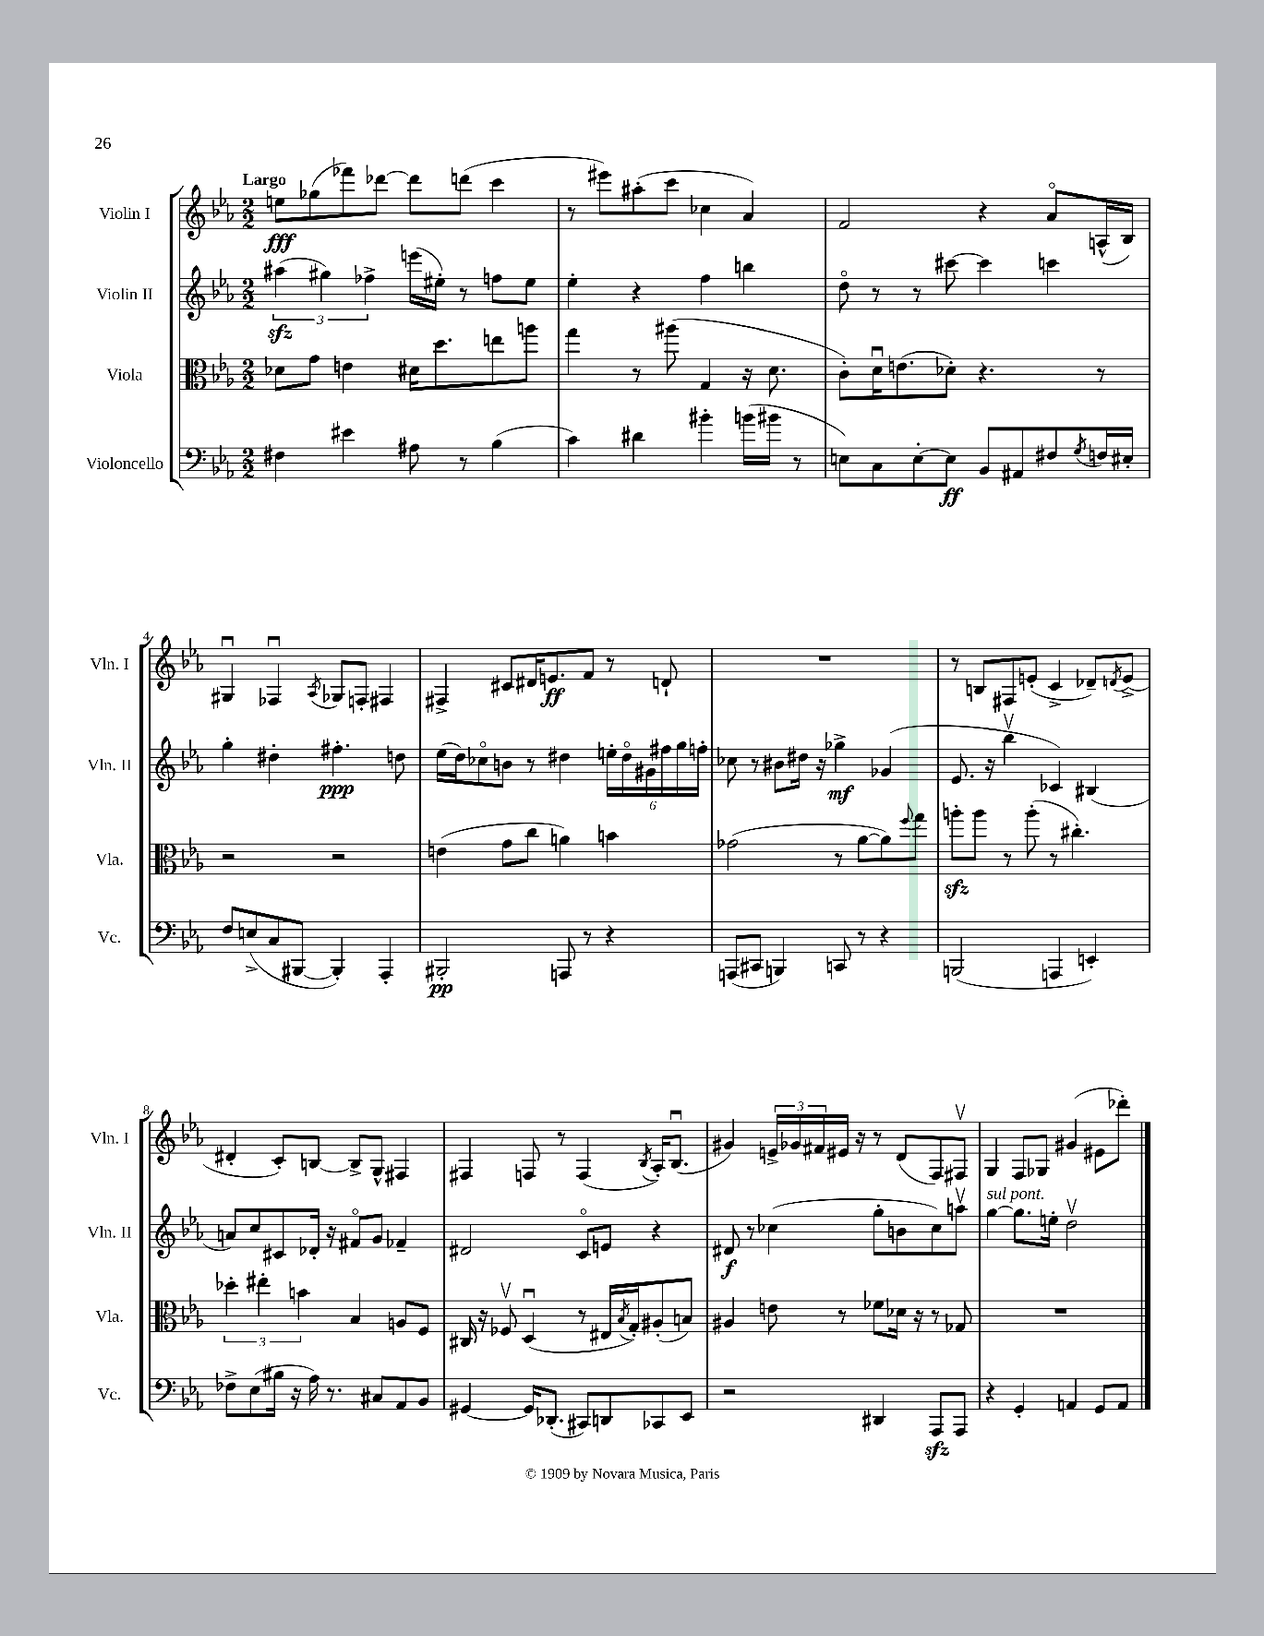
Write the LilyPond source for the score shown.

<<
\new StaffGroup <<
\new Staff = "s0" \with { instrumentName = "Violin I" shortInstrumentName = "Vln. I" } {
    \clef treble \key ees \major \numericTimeSignature \time 2/2 \tempo "Largo"
    e''8\fff ges''8( fes'''8) des'''8~ des'''8 d'''8( c'''4 |
    r8 eis'''8) ais''8-.( c'''8 ces''4 aes'4) |
    f'2 r4 aes'8\flageolet a16-^( bes16) |
    gis4\downbow fes4\downbow \acciaccatura { aes8 } ges8 f8-. fis4 |
    fis4-> cis'8 dis'16 e'8.\ff f'8 r8 d'8-! |
    R1 |
    r8 b8 fis8 e'8-.( c'4-> des'8--) \acciaccatura { d'8 } e'8->( |
    dis'4-. c'8-.) b8~ b8-> g8-^ fis4 |
    fis4 f8 r8 f4( \acciaccatura { bes8 } aes16-.) bes8.\downbow( |
    gis'4) \tuplet 3/2 { e'16-> ges'16 fis'16 } eis'16 r16 r8 d'8( f8) fis8\upbow |
    g4 f8 ges8 gis'4( eis'8 des'''8-.) \bar "|." |
}
\new Staff = "s1" \with { instrumentName = "Violin II" shortInstrumentName = "Vln. II" } {
    \clef treble \key ees \major \numericTimeSignature \time 2/2
    \tuplet 3/2 { ais''4\sfz( gis''4) fes''4-> } e'''16( eis''16-.) r8 f''8 eis''8 |
    ees''4-. r4 f''4 b''4 |
    d''8\flageolet r8 r8 cis'''8~ cis'''4 c'''4 |
    g''4-. dis''4-. fis''4.-.\ppp d''8 |
    ees''16( d''16) ces''8\flageolet b'8 r8 dis''4 \tuplet 6/4 { e''16-. dis''16\flageolet gis'16 fis''16 g''16 f''16-. } |
    ces''8 r8 bis'8 dis''16 r16 ges''4->\mf ges'4( |
    ees'8. r16 bes''4\upbow ces'4) bis4( |
    a'8) c''8 cis'8 des'16-. r16 fis'8\flageolet g'8 fes'4-- |
    dis'2 c'8\flageolet e'8 r4 |
    dis'8\f r8 ces''4( g''8-. b'8 ces''8) a''8\upbow |
    g''4~^\markup { \italic "sul pont." } g''8. e''16-. d''2\upbow \bar "|." |
}
\new Staff = "s2" \with { instrumentName = "Viola" shortInstrumentName = "Vla." } {
    \clef alto \key ees \major \numericTimeSignature \time 2/2
    des'8 g'8 e'4 dis'16 d''8. e''8 a''8 |
    g''4 r8 ais''8( g4 r16 d'8. |
    c'8-.) d'16\downbow e'8.( des'8-.) r4. r8 |
    r2 r2 |
    e'4( g'8 c''8 a'4) b'4 |
    ges'2( r8 aes'8~ aes'8) \appoggiatura { f''8 } g''8 |
    a''8-.\sfz a''8 r8 a''8-.( r8 cis''4.-.) |
    \tuplet 3/2 { des''4-. eis''4-. b'4 } bes4 a8 f8 |
    cis16 r16 fes8\upbow d4\downbow( r8 eis16 \acciaccatura { bes8 } g16-.) ais8-.( b8) |
    ais4 e'8 r8 fes'8 des'16 r16 r8 ges8 |
    R1 \bar "|." |
}
\new Staff = "s3" \with { instrumentName = "Violoncello" shortInstrumentName = "Vc." } {
    \clef bass \key ees \major \numericTimeSignature \time 2/2
    fis4 eis'4 ais8 r8 bes4( |
    c'4) dis'4 bis'4-. b'16( bis'16 r8 |
    e8) c8 e8~-. e8\ff bes,8 ais,8 fis8 \acciaccatura { g8 } f16 eis16-. |
    f8 e8->( c8 bis,,8~ bis,,4-.) aes,,4-. |
    bis,,2-.\pp a,,8 r8 r4 |
    a,,8( cis,8 b,,4) c,8 r8 r4 |
    b,,2( a,,4 e,4-.) |
    fes8-> ees8( bis16 r16 aes16) r8. cis8 aes,8 bes,8 |
    gis,4~ gis,16 des,8.-.( cis,8) d,8 ces,8 ees,8 |
    r2 dis,4 aes,,8\sfz aes,,8 |
    r4 g,4-. a,4 g,8 a,8 \bar "|." |
}
>>
>>
